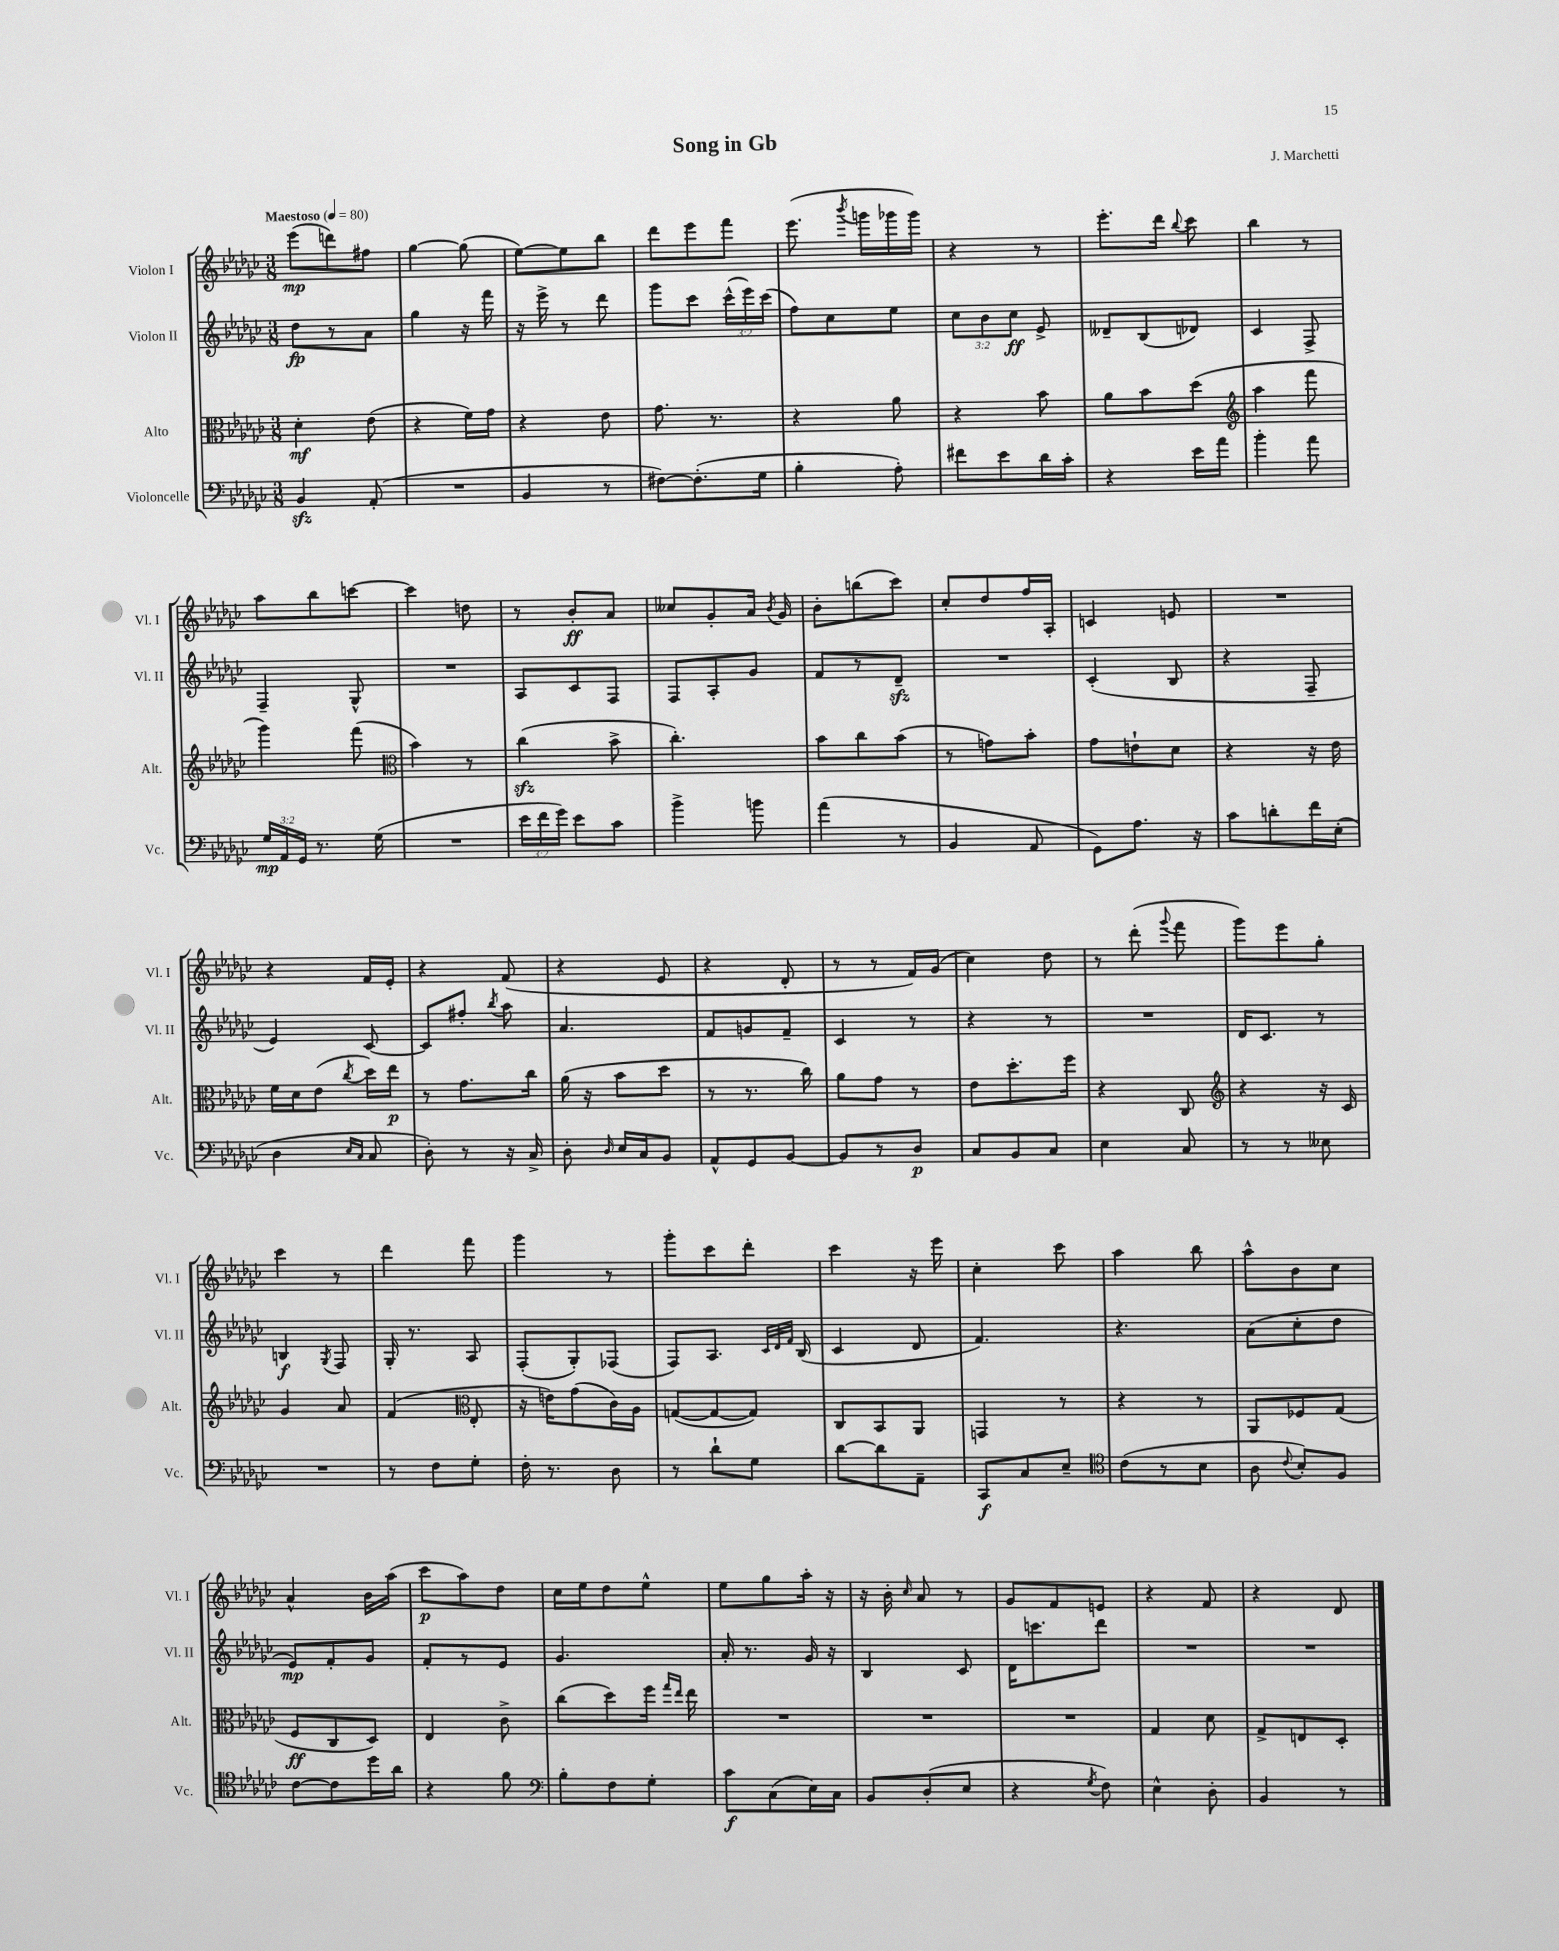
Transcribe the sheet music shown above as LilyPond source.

\header { title = "Song in Gb" composer = "J. Marchetti" }
<<
\new StaffGroup <<
\new Staff = "s0" \with { instrumentName = "Violon I" shortInstrumentName = "Vl. I" } {
    \clef treble \key ges \major \numericTimeSignature \time 3/8 \tempo "Maestoso" 4 = 80
    \autoBeamOff ees'''8[\mp( d'''8) fis''8] |
    ges''4~ ges''8( |
    ees''8[~) ees''8 bes''8] |
    des'''8[ ees'''8 f'''8] |
    ees'''8.( \acciaccatura { bes'''8 } g'''16[ ges'''16 ges'''16]) |
    r4 r8 |
    ees'''8.[-. des'''16] \appoggiatura { bes''8 } ces'''8 |
    bes''4 r8 |
    aes''8[ bes''8 c'''8]~ |
    c'''4 d''8 |
    r8 bes'8[-.\ff aes'8] |
    ceses''8[ ges'8-. aes'16] \acciaccatura { bes'8 } ges'16 |
    bes'8[-. b''8( ces'''8]) |
    ces''8[-. des''8 f''16 aes16]-. |
    c'4 e'8 |
    R4. |
    r4 f'16[ ees'16]-. |
    r4 f'8( |
    r4 ees'8 |
    r4 des'8-. |
    r8 r8 f'16[) ges'16]( |
    ces''4) des''8 |
    r8 des'''8-.( \appoggiatura { ges'''8 } f'''8 |
    ges'''8[) ees'''8 ges''8]-. |
    ces'''4 r8 |
    des'''4 f'''8 |
    ges'''4 r8 |
    ges'''8[-. ces'''8 des'''8]-. |
    ces'''4 r16 ees'''16 |
    ces''4-. ces'''8 |
    aes''4 bes''8 |
    aes''8[-^ bes'8 ces''8] |
    aes'4-^ bes'16[ aes''16]( |
    ces'''8[\p aes''8) des''8] |
    ces''16[ ees''16 des''8 ees''8]-^ |
    ees''8[ ges''8 aes''16]-. r16 |
    r16 bes'16-. \grace { ces''16 } aes'8 r8 |
    ges'8[ f'8 e'8] |
    r4 f'8 |
    r4 des'8 \bar "|." |
}
\new Staff = "s1" \with { instrumentName = "Violon II" shortInstrumentName = "Vl. II" } {
    \clef treble \key ges \major \numericTimeSignature \time 3/8 \override Staff.TupletNumber.text = #tuplet-number::calc-fraction-text
    \autoBeamOff des''8[\fp r8 aes'8] |
    ges''4 r16 f'''16 |
    r16 ees'''16-> r8 des'''8 |
    ges'''8[ ces'''8] \tuplet 3/2 { ces'''16[-^( ees'''16) ces'''16]( } |
    f''8[) ces''8 ees''8] |
    \tuplet 3/2 { ces''8[ bes'8 ces''8]\ff } ees'8-> |
    deses'8[-- bes8( des'8]) |
    ces'4 f8-> |
    f4-- ges8-^ |
    R4. |
    aes8[ ces'8 f8] |
    f8[ aes8-. ges'8] |
    f'8[ r8 des'8]--\sfz |
    R4. |
    ces'4-.( bes8 |
    r4 f8-- |
    ees'4) ces'8~ |
    ces'8[ fis''8]-. \acciaccatura { bes''8 } aes''8 |
    aes'4. |
    f'8[ g'8 f'8]-- |
    ces'4 r8 |
    r4 r8 |
    R4. |
    des'16[ ces'8.] r8 |
    b4\f \acciaccatura { ges8 } f8 |
    ges16-. r8. aes8 |
    f8[-.( ges8-.) fes8]( |
    f8[) aes8.] \grace { ces'32[ des'32 f'32] } bes16( |
    ces'4 des'8 |
    f'4.) |
    r4. |
    aes'8[( ces''8-. des''8] |
    ees'8[\mp) f'8-. ges'8] |
    f'8[-. r8 ees'8] |
    ges'4. |
    aes'16-. r8. ges'16 r16 |
    bes4 ces'8 |
    des'16[ c'''8. des'''8] |
    R4. |
    R4. \bar "|." |
}
\new Staff = "s2" \with { instrumentName = "Alto" shortInstrumentName = "Alt." } {
    \clef alto \key ges \major \numericTimeSignature \time 3/8
    \autoBeamOff des'4-.\mf ees'8( |
    r4 f'16[) ges'16] |
    r4 ees'8 |
    ges'8. r8. |
    r4 aes'8 |
    r4 bes'8 |
    aes'8[ bes'8 des''8]( |
    \clef treble aes''4 f'''8 |
    ges'''4) f'''8( |
    \clef alto bes'4) r8 |
    ces''4\sfz( bes'8-> |
    ces''4.-.) |
    bes'8[ ces''8 bes'8]( |
    r8 g'8[) bes'8]-. |
    ges'8[ e'8-! des'8] |
    r4 r16 ees'16 |
    f'16[ des'16 ees'8]( \acciaccatura { ces''8 } des''16[) ees''16]\p |
    r8 ges'8.[ ces''16] |
    aes'16( r16 bes'8[ des''8] |
    r8 r8. ces''16) |
    aes'8[ ges'8] r8 |
    ees'8[ des''8.-. f''16] |
    r4 ces8 |
    \clef treble r4 r16 ces'16 |
    ges'4 aes'8 |
    f'4( \clef alto ees8-. |
    r16 e'16[) ges'8( ces'16) aes16] |
    g8[~( g8~ g8]) |
    ces8[ bes,8 aes,8] |
    g,4 r8 |
    r4 r8 |
    aes,8[ fes8 ges8]( |
    f8[\ff ces8 des8]) |
    ees4 ces'8-> |
    ces''8[( des''8) f''16] \grace { ges''16[ ees''16] } ees''16 |
    R4. |
    R4. |
    R4. |
    ges4 des'8 |
    ges8[-> e8 des8]-. \bar "|." |
}
\new Staff = "s3" \with { instrumentName = "Violoncelle" shortInstrumentName = "Vc." } {
    \clef bass \key ges \major \numericTimeSignature \time 3/8 \override Staff.TupletNumber.text = #tuplet-number::calc-fraction-text
    \autoBeamOff bes,4\sfz aes,8-.( |
    R4. |
    bes,4 r8 |
    fis8[~) fis8.-.( ges16] |
    bes4-. aes8-.) |
    fis'8[ ees'8 des'16 ces'16]-. |
    r4 ees'16[ aes'16] |
    bes'4-. aes'8 |
    \tuplet 3/2 { ges16[\mp aes,16 ges,16] } r8. ges16( |
    R4. |
    \tuplet 3/2 { ees'16[ f'16 ges'16]) } ees'8[ ces'8] |
    bes'4-> b'8 |
    aes'4( r8 |
    bes,4 aes,8 |
    ges,8[) aes8.] r16 |
    ces'8[ d'8-. f'16 ees16]-.( |
    des4 \grace { ees16[ ces16] } ces8 |
    des8-.) r8 r16 ces16-> |
    des8-. \grace { des16 } ees16[ ces16 bes,8] |
    aes,8[-^ ges,8 bes,8]~ |
    bes,8[ r8 des8]\p |
    ces8[ bes,8 ces8] |
    ees4 ces8 |
    r8 r8 eeses8 |
    R4. |
    r8 f8[ ges8]-. |
    f16-. r8. des8 |
    r8 des'8[-! ges8] |
    des'8[~ des'8 aes,8]-- |
    ces,8[\f ces8 ees8]-- |
    \clef tenor ces'8[( r8 bes8] |
    aes8 \appoggiatura { ces'8 } bes8[-.) f8] |
    ces'8[~ ces'8 des''16 aes'16] |
    r4 f'8 |
    \clef bass bes8[-. f8 ges8]-. |
    ces'8[\f ces8( ees16) ces16] |
    bes,8[ des8-.( ees8] |
    r4 \acciaccatura { ges8 } f8) |
    ees4-^ des8-. |
    bes,4 r8 \bar "|." |
}
>>
>>
\layout { \context { \Score \remove "Bar_number_engraver" } }
